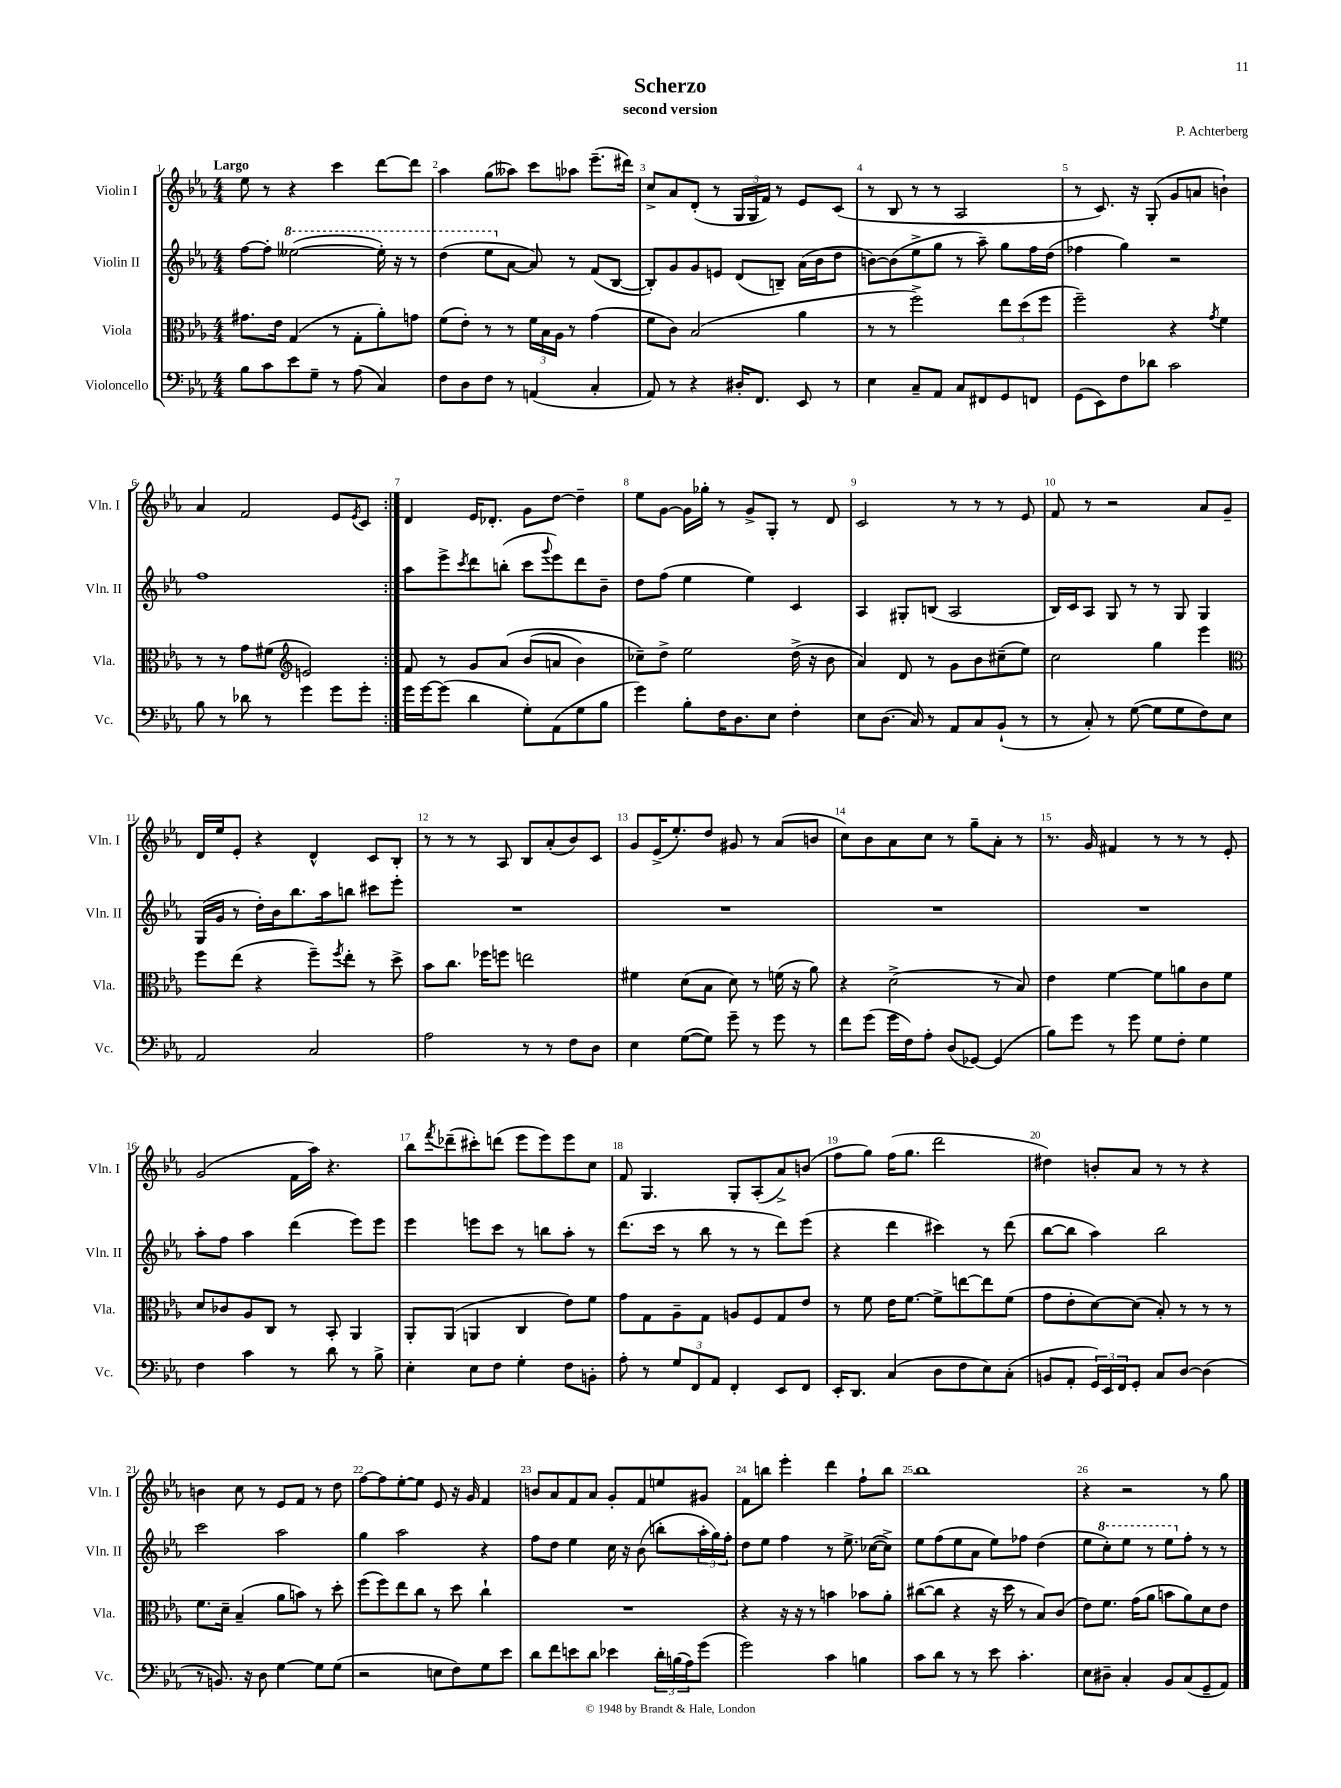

**kern	**kern	**kern	**kern
*staff4	*staff3	*staff2	*staff1
*clefF4	*clefC3	*clefG2	*clefG2
*k[b-e-a-]	*k[b-e-a-]	*k[b-e-a-]	*k[b-e-a-]
*M4/4	*M4/4	*M4/4	*M4/4
8B-\L	8.g#\L	[8ff\L	8ee-\
8c\	.	8ff'\]J	8r
.	16e-\Jk	.	.
8e-\	(4G/	([2eee--\	4r
8G~\J	.	.	.
8r	8r	.	4ccc\
(8A-\	8G'\L	.	.
4C/)	8a-'\)	16eee--'\])	[8ddd\L
.	.	16r	.
.	8g\J	8r	8ddd\]J
=	=	=	=
8F\L	(8f\L	(4ddd\	4aa-\
8D\	8e-'\J)	.	.
8F\J	8r	8eee-\L	(8gg\L
8r	8r	[8a-\J	8aa--\J)
(4AA/	24f\LL	8a-/])	8ccc\L
.	24B-\	.	.
.	24A-\JJ	.	.
.	8r	8r	8aa-\J
4C'/	(4g\	(8f/L	(8.eee-~\L
.	.	[8B-/J	.
.	.	.	16ddd#\Jk)
=	=	=	=
8AA-/)	8f\L	8B-'/]L)	8cc^/L
8r	8c\J)	8g/	8a-/
4r	(2B-/	8g/	(8d'/J
.	.	8e/J	8r
16D#'/LK	.	(8d/L	24G/LL
.	.	.	24G/
8.FF/J	.	.	.
.	.	.	24f/JJ)
.	.	8B~/J)	8r
8EE-/	4a-\	(16a-\LL	8e-/L
.	.	16b-\J	.
8r	.	8dd\J	(8c/J
=	=	=	=
4E-\	8r	[8b\L)	8r
.	8r	(8b\]	8B-/
8C~/L	2ff^\)	8ee-^\	8r
8AA-/J	.	8gg\J	8r
8C/L	.	8r	2A-/
8FF#/	.	8aa-~\)	.
8GG/	12ee-\L	8gg\L	.
.	(12dd\	.	.
8FF/J	.	16ff\L	.
.	12ff\J	.	.
.	.	(16dd\JJ	.
=	=	=	=
(8GG\L	2ff~\)	4ff-\	8r
8EE-\)	.	.	8.c/)
8F\	.	4gg\)	.
.	.	.	16r
8d-\J	.	.	(8G'/
2c\	4r	2r	8g/L
.	.	.	8a/J
.	8qg/	.	.
.	4f\	.	4b`\)
=	=	=	=
8B-\	8r	1ff	4a-/
8r	8r	.	.
8d-\	8g\L	.	2f/
8r	(8f#\J	.	.
*	*clefG2	*	*
4g\	2e/)	.	.
8g\L	.	.	8e-/L
.	.	.	8qe-/
8g'\J	.	.	8c/J
=:|!	=:|!	=:|!	=:|!
16g\LL	8f/	8aa-\L	4d/
[16g\J	.	.	.
(8g\]J	8r	8eee-^\	.
.	.	8qccc/	.
4d\	8g/L	8ddd\	16e-/LK
.	.	.	8.d-'/J
.	&(8a-/J	(8bb'\J	.
8G'\L)	(8b-/L	8ccc\L	8g\L
.	.	8qqggg/	.
(8AA-\	8a/J	8eee-\)	[8dd\J
8G\	4b-\)	8ddd\	4dd~\]
8B-\J	.	8b-~\J	.
=	=	=	=
4g\)	8cc-~\L&)	8dd\L	8ee-\L
.	8dd^\J	(8ff\J	[8g\J
8B-'\L	2ee-\	4ee-\	16g\]LL
.	.	.	16gg-'\JJ
16F\K	.	.	8r
8.D\	.	.	.
.	.	4ee-\)	8g^/L
8E-\J	.	.	8G'/J
4F'\	(16dd^\	4c/	8r
.	16r	.	.
.	8b-\	.	8d/
=	=	=	=
8E-\L	4a-/)	4A-/	2c/
(8.D\J	.	.	.
.	8d/	8G#'/L	.
16C/)	.	.	.
8r	8r	(8B/J	.
8AA-/L	8g\L	2A-/	8r
8C/	8b-\	.	8r
(8BB-`/J	(8cc#~\	.	8r
8r	8ee-\J)	.	8e-/
=	=	=	=
8r	2cc\	16B-/LL)	8f/
.	.	16c/J	.
8C'/)	.	8A-/J	8r
8r	.	8G/	2r
([8G\	.	8r	.
8G\]L	4gg\	8r	.
8G\	.	8G/	.
8F\)	4eee-\	4G/	8a-/L
8E-\J	.	.	8g~/J
=	=	=	=
*	*clefC3	*	*
2AA-/	8ff\L	(16G/LL	16d/LL
.	.	16g/JJ	16ee-/J
.	(8ee-\J	8r	8e-'/J
.	4r	16dd'\LL)	4r
.	.	16b-\J	.
.	.	8.bb-\	.
2C/	8ff~\L)	.	4d^^/
.	.	16aa-\k	.
.	8qff/	.	.
.	8ee-'\J	8bb\J	.
.	8r	8ccc#\L	8c/L
.	8dd^\	8eee-'\J	8B-'/J
=	=	=	=
2A-\	8b-\L	1r	8r
.	8.cc\J	.	8r
.	.	.	8r
.	16ff-\LK	.	.
.	8ff\J	.	8A-/
8r	2ee\	.	8B-/L
8r	.	.	(8a-'/
8F\L	.	.	8b-/)
8D\J	.	.	8c/J
=	=	=	=
4E-\	4f#\	1r	8g/L
.	.	.	(16e-^/K
.	.	.	8.ee-'/)
([8G\L	(8d\L	.	.
8G\]J)	8B-\J	.	8dd/J
8g~\	8d\)	.	8g#/
8r	8r	.	8r
8g\	(16f\	.	(8a-/L
.	16r	.	.
8r	8a-\)	.	8b/J
=	=	=	=
8f\L	4r	1r	8cc\L)
(8g\J	.	.	8b-\
16g\LL	(2d^\	.	8a-\
16F\J)	.	.	.
8A-'\J	.	.	8cc\J
(8D/L	.	.	8r
[8GG-/J)	.	.	8gg~\L
(4GG-/]	8r	.	8a-'\J
.	8B-/)	.	8r
=	=	=	=
8B-\L)	4e-\	1r	8.r
8g\J	.	.	.
.	.	.	16g/
8r	[4f\	.	4f#/
8g\	.	.	.
8G\L	8f\]L	.	8r
8F'\J	8a\	.	8r
4G\	8c\	.	8r
.	8f\J	.	8e-'/
=	=	=	=
4F\	8d/L	8aa-'\L	(2g/
.	8c-/	8ff\J	.
4c\	8A-/	4aa-\	.
.	8C/J	.	.
8r	8r	(4ddd\	16f\LL
.	.	.	16aa-\JJ)
8d\	8BB-'/	.	4.r
8r	4AA-/	8eee-\L)	.
8B-^\	.	8eee-\J	.
=	=	=	=
4E-'\	8AA-'/L	4eee-\	8bb-\L
.	.	.	8qfff/
.	(8AA-/J	.	(8ddd-~\
8E-\L	4AA/	8eee\L	8ccc#'\)
8F\J	.	8ccc\J	(8ddd\J
4G'\	4C/	8r	8eee-\L
.	.	8bb\L	8eee-\)
8F\L	8e-\L)	8aa-'\J	8eee-\
8BB'\J	8f\J	8r	8cc\J
=	=	=	=
8A-'\	8g\L	(8.ddd\L	8f/
8r	8G\	.	4.G/
.	.	16ccc\Jk	.
12G/L	8A-~\	8r	.
12FF/	.	.	.
.	8G\J	8bb-\	.
12AA-/J	.	.	.
4FF'/	8A/L	8r	8G'/L
.	8F/	8r	(8A-'/
8EE-/L	8G/	8ddd\L)	8a-^/)
8FF/J	8e-/J	(8eee-\J	(8b/J
=	=	=	=
16EE-'/LK	8r	4r	8ff\L
8.DD/J	.	.	.
.	8f\	.	8gg\J)
(4C/	16e-\LK	4ddd\	(16ff\LK
.	[8.f\J	.	8.gg\J
8D\L	8f^\]L	4ccc#\)	2ddd\
8F\	[8ee\	.	.
8E-\)	8ee\]	8r	.
(8C'\J	(8f\J	(8ddd\	.
=	=	=	=
8BB/L	8g\L	[8bb-\L	4dd#\)
8AA-'/J	8e-'\	8bb-\]J	.
24GG/LL)	[8d\)	4aa-\)	8b'/L
24EE-/	.	.	.
24FF/J	.	.	.
8GG'/J	(8d\]J	.	8a-/J
8C/L	8B-'/)	2bb-\	8r
[8D/J	8r	.	8r
(4D\]	8r	.	4r
.	8r	.	.
=	=	=	=
8r	8.f\L	2ccc\	4b\
8.BB/)	.	.	.
.	16d~\Jk	.	.
.	(4B-~/	.	8cc\
16r	.	.	.
8D\	.	.	8r
[4G\	8a-\L	2aa-\	8e-/L
.	8b\J)	.	8f/J
8G\]L	8r	.	8r
(8G\J	8dd'\	.	8dd\
=	=	=	=
2r	(8ff\L	4gg\	[8ff\L
.	8ff\)	.	8ff\]
.	8ee-\	2aa-\	[8ee-'\
.	8cc\J	.	8ee-\]J
8E\L	8r	.	8e-/
8F\)	8dd\	.	16r
.	.	.	16g/
8G\	4cc`\	4r	4f/
8e-\J	.	.	.
=	=	=	=
8d\L	1r	8ff\L	8b/L
8f\	.	8dd\J	8a-/
8e\	.	4ee-\	8f/
8d\J	.	.	8a-/J
4e-\	.	16cc\	8g'/L
.	.	16r	.
.	.	(8b-\	8f/
24d'\LL	.	8bb'\L	8ee/
(24B\	.	.	.
24A-\J)	.	.	.
(8g\J	.	24aa-'\L	8g#/J
.	.	24gg\)	.
.	.	24ff'\JJ	.
=	=	=	=
2g\)	4r	8dd\L	8f\L
.	.	8ee-\J	8bb\J
.	16r	4ff\	4eee-'\
.	16r	.	.
.	8r	.	.
4c\	4b\	8r	4ddd\
.	.	8.ee-^\	.
4B\	8b-\L	.	8ff`\L
.	.	([16cc-\LK	.
.	8a-'\J	8cc-^\]J)	8bb\J
=	=	=	=
8c\L	([8cc#\L	8ee-\L	1bb-
8d\J	8cc#\]J	(8ff\	.
8r	4r	8ee-\	.
8r	.	8a-\J	.
8e-\	16r	8ee-\L)	.
.	16dd\	.	.
4.c'\	8r	8ff-\J	.
.	8B-/L)	(4dd\	.
.	(8c/J	.	.
=	=	=	=
8E-\L	8e-\L)	8ee-\L	4r
8D#~\J	8.f\J	8ccc'\)	.
4C'/	.	8eee-\J	2r
.	(16g\LK	.	.
.	8a-\J	8r	.
8BB-/L	8b\L	8eee-\L	.
(8C/	8a-\)	8ff'\J	.
8GG~/	8d\	8r	8r
8AA-/J)	8e-\J	8r	8gg\
==	==	==	==
*-	*-	*-	*-
